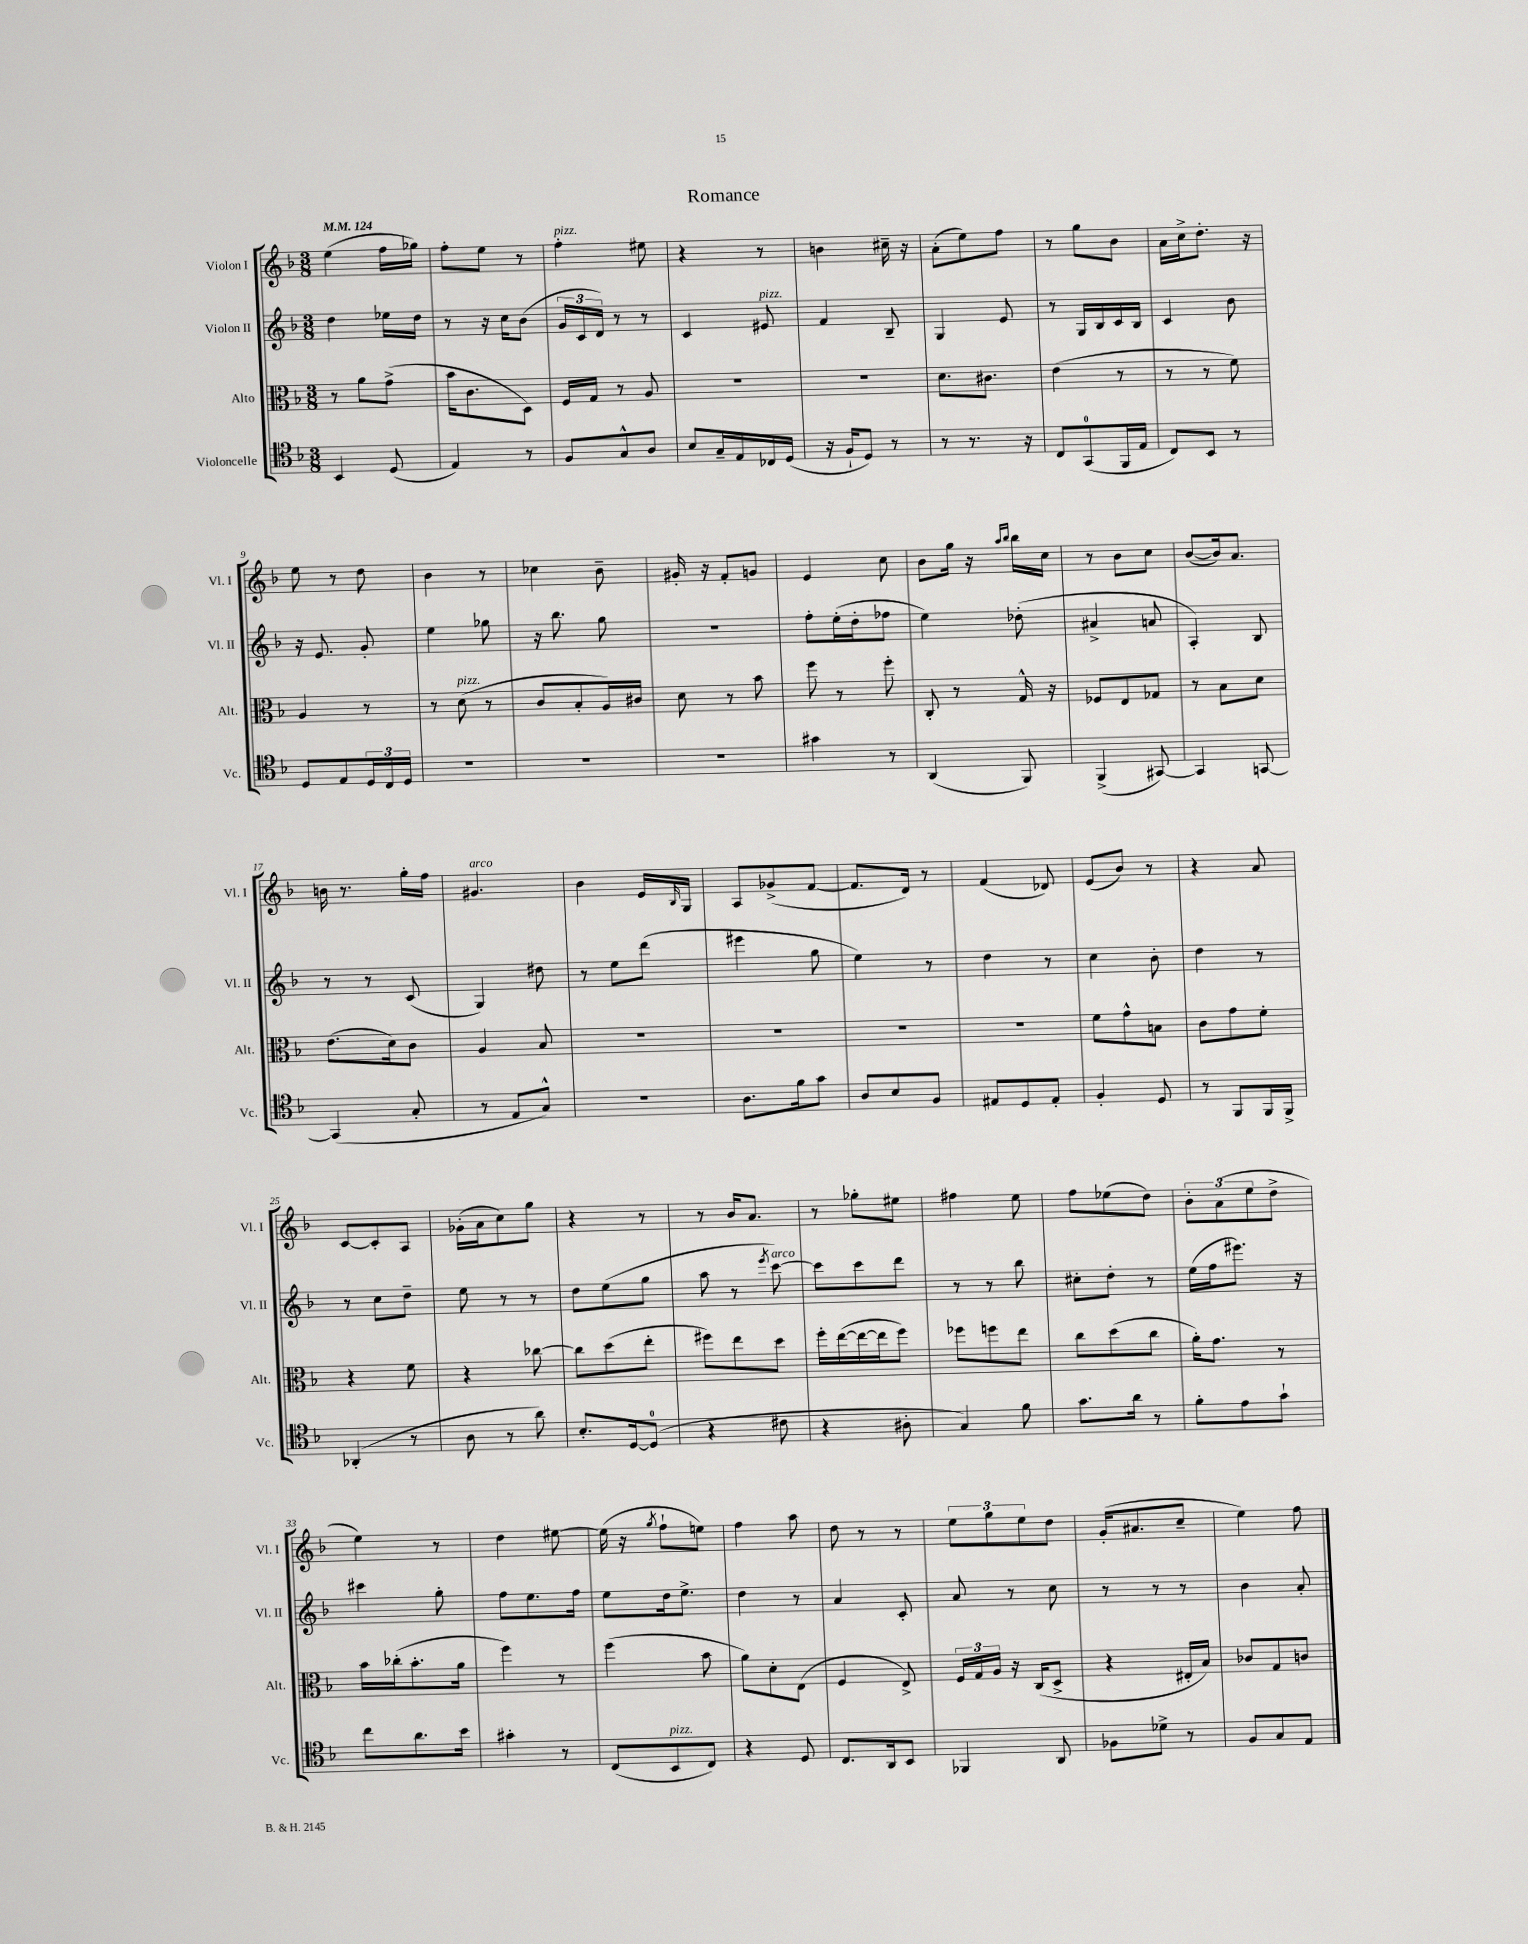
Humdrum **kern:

**kern	**kern	**kern	**kern
*staff4	*staff3	*staff2	*staff1
*clefC4	*clefC3	*clefG2	*clefG2
*k[b-]	*k[b-]	*k[b-]	*k[b-]
*M3/8	*M3/8	*M3/8	*M3/8
*MM124	*MM124	*MM124	*MM124
4BB-	8r	4dd	(4ee
.	8a	.	.
(8D	(8g^	16ee-	16ff
.	.	16dd	16gg-)
=	=	=	=
4E)	16b-	8r	8ff'
.	8.c	.	.
.	.	16r	8ee
.	.	16cc	.
8r	8D)	(8b-	8r
=	=	=	=
8F	16F	24g	4ff'
.	.	24c	.
.	16G	.	.
.	.	24d)	.
8G^^	8r	8r	.
8A	8A	8r	8ee#
=	=	=	=
8B-	4.r	4c	4r
16G~	.	.	.
16E	.	.	.
16C-	.	8e#	8r
(16D	.	.	.
=	=	=	=
16r	4.r	4f	4b
16F`	.	.	.
8D)	.	.	.
8r	.	8B-~	16cc#~
.	.	.	16r
=	=	=	=
8r	8.d	4G	(8a'
8.r	.	.	8ee)
.	8.c#	.	.
.	.	8e	8ff
16r	.	.	.
=	=	=	=
8C	(4e	8r	8r
(8GG	.	16G	8gg
.	.	16B-	.
16FF	8r	16c	8b-
16E	.	16B-	.
=	=	=	=
8C)	8r	4c	16a
.	.	.	16cc^
8BB-	8r	.	8.dd'
8r	8f)	8b-	.
.	.	.	16r
=	=	=	=
8D	4A	16r	8ee
.	.	8.e	.
8E	.	.	8r
24D	8r	8g'	8dd
24C	.	.	.
24D	.	.	.
=	=	=	=
4.r	8r	4ee	4b-
.	(8d	.	.
.	8r	8gg-	8r
=	=	=	=
4.r	8c	16r	4cc-
.	.	8.bb-	.
.	8B-'	.	.
.	16A)	8gg	8b-~
.	16c#	.	.
=	=	=	=
4.r	8d	4.r	16g#'
.	.	.	16r
.	8r	.	8f'
.	8b-	.	8g
=	=	=	=
4g#	8ff	8ff'	4e
.	8r	(16ee'	.
.	.	16dd'	.
8r	8ff'	8ff-	8cc
=	=	=	=
(4AA	8C'	4ee)	8b-
.	8r	.	16gg
.	.	.	16r
.	.	.	16qqaa
.	.	.	16qqbb-
8FF)	16G^^	(8dd-'	16bb-
.	16r	.	16cc
=	=	=	=
(4FF^	8F-	4a#^	8r
.	8E	.	8b-
[8GG#)	8G-	8a	8cc
=	=	=	=
4GG#]	8r	4A')	([8b-
.	8B-	.	16b-])
.	.	.	8.a
[8GG	8d	8B-	.
=	=	=	=
(4GG]	(8.e	8r	16b
.	.	.	8.r
.	.	8r	.
.	16d)	.	.
8G'	8c	(8c	16gg'
.	.	.	16ff
=	=	=	=
8r	4A	4G)	4.g#
8E	.	.	.
8G^^)	8B-	8dd#	.
=	=	=	=
4.r	4.r	8r	4b-
.	.	8ee	.
.	.	(8ddd	16e
.	.	.	16qqB-
.	.	.	16G
=	=	=	=
8.A	4.r	4eee#	8A
.	.	.	(8g-^
16f	.	.	.
8g	.	8gg	[8f
=	=	=	=
8A	4.r	4ee)	8.f]
8B-	.	.	.
.	.	.	16d)
8F	.	8r	8r
=	=	=	=
8E#	4.r	4dd	(4f
8D	.	.	.
8E#'	.	8r	8d-)
=	=	=	=
4F'	8f	4cc	(8e
.	8g^^	.	8b-)
8D	8B	8b-'	8r
=	=	=	=
8r	8c	4dd	4r
8FF	8g	.	.
16FF	8f'	8r	8a
16FF^	.	.	.
=	=	=	=
(4AA-'	4r	8r	[8c
.	.	8cc	8c']
8r	8f	8dd~	8A
=	=	=	=
8A	4r	8ee	(16g-'
.	.	.	16a
8r	.	8r	8cc)
8a)	[8cc-	8r	8gg
=	=	=	=
8.B-'	8cc-]	8dd	4r
.	(8dd	(8ee	.
[16D	.	.	.
(8D]	8ee'	8gg	8r
=	=	=	=
4r	8ff#)	8aa	8r
.	8ee	8r	16b-
.	.	.	8.a
.	.	8qeee	.
8c#	8dd	[8ccc)	.
=	=	=	=
4r	16ff'	8ccc]	8r
.	([16ee	.	.
.	16ee_	8ccc	8gg-'
.	16ee]	.	.
8A#'	8ff)	8ddd	8ee#
=	=	=	=
4G)	8ff-	8r	4ff#
.	8ff	8r	.
8f	8ee	8bb-	8ee
=	=	=	=
8.g	8cc	8cc#'	8ff
.	(8dd	8dd'	(8ee-
16a	.	.	.
8r	8cc	8r	8dd)
=	=	=	=
8f'	16a')	(16ee	12b-'
.	8.g	16ff	.
.	.	.	(12a
8e	.	8.eee#)	.
.	.	.	12ee
8g`	8r	.	8dd^
.	.	16r	.
=	=	=	=
8cc	16b-	4ccc#	4ee)
.	(16cc-'	.	.
8.a	8.b-'	.	.
.	.	8gg'	8r
16b-	16a	.	.
=	=	=	=
4g#'	4ff)	8ff	4dd
.	.	8.ee	.
8r	8r	.	[8ee#
.	.	16ff	.
=	=	=	=
(8C	(4ff	8ee	(16ee#]
.	.	.	16r
.	.	.	8qgg
8BB-	.	16dd	8ff`
.	.	8.ee^	.
8C)	8b-	.	8ee)
=	=	=	=
4r	8a)	4dd	4ff
.	8d'	.	.
8D	(8E	8r	8aa
=	=	=	=
8.C	4F	4a	8dd
.	.	.	8r
16AA	.	.	.
8BB-	8E^)	8c'	8r
=	=	=	=
4FF-	24F	8a	12ee
.	24G	.	.
.	24A	.	12gg
.	16r	8r	.
.	.	.	12ee
.	(16C	.	.
8AA	8D^	8cc	8dd
=	=	=	=
8F-	4r	8r	(16g'
.	.	.	8.a#
8d-^	.	8r	.
8r	16E#'	8r	8cc~
.	16B-)	.	.
=	=	=	=
8F	8c-	4b-	4ee)
8G	8G	.	.
8E	8c	8a'	8ff
==	==	==	==
*-	*-	*-	*-
